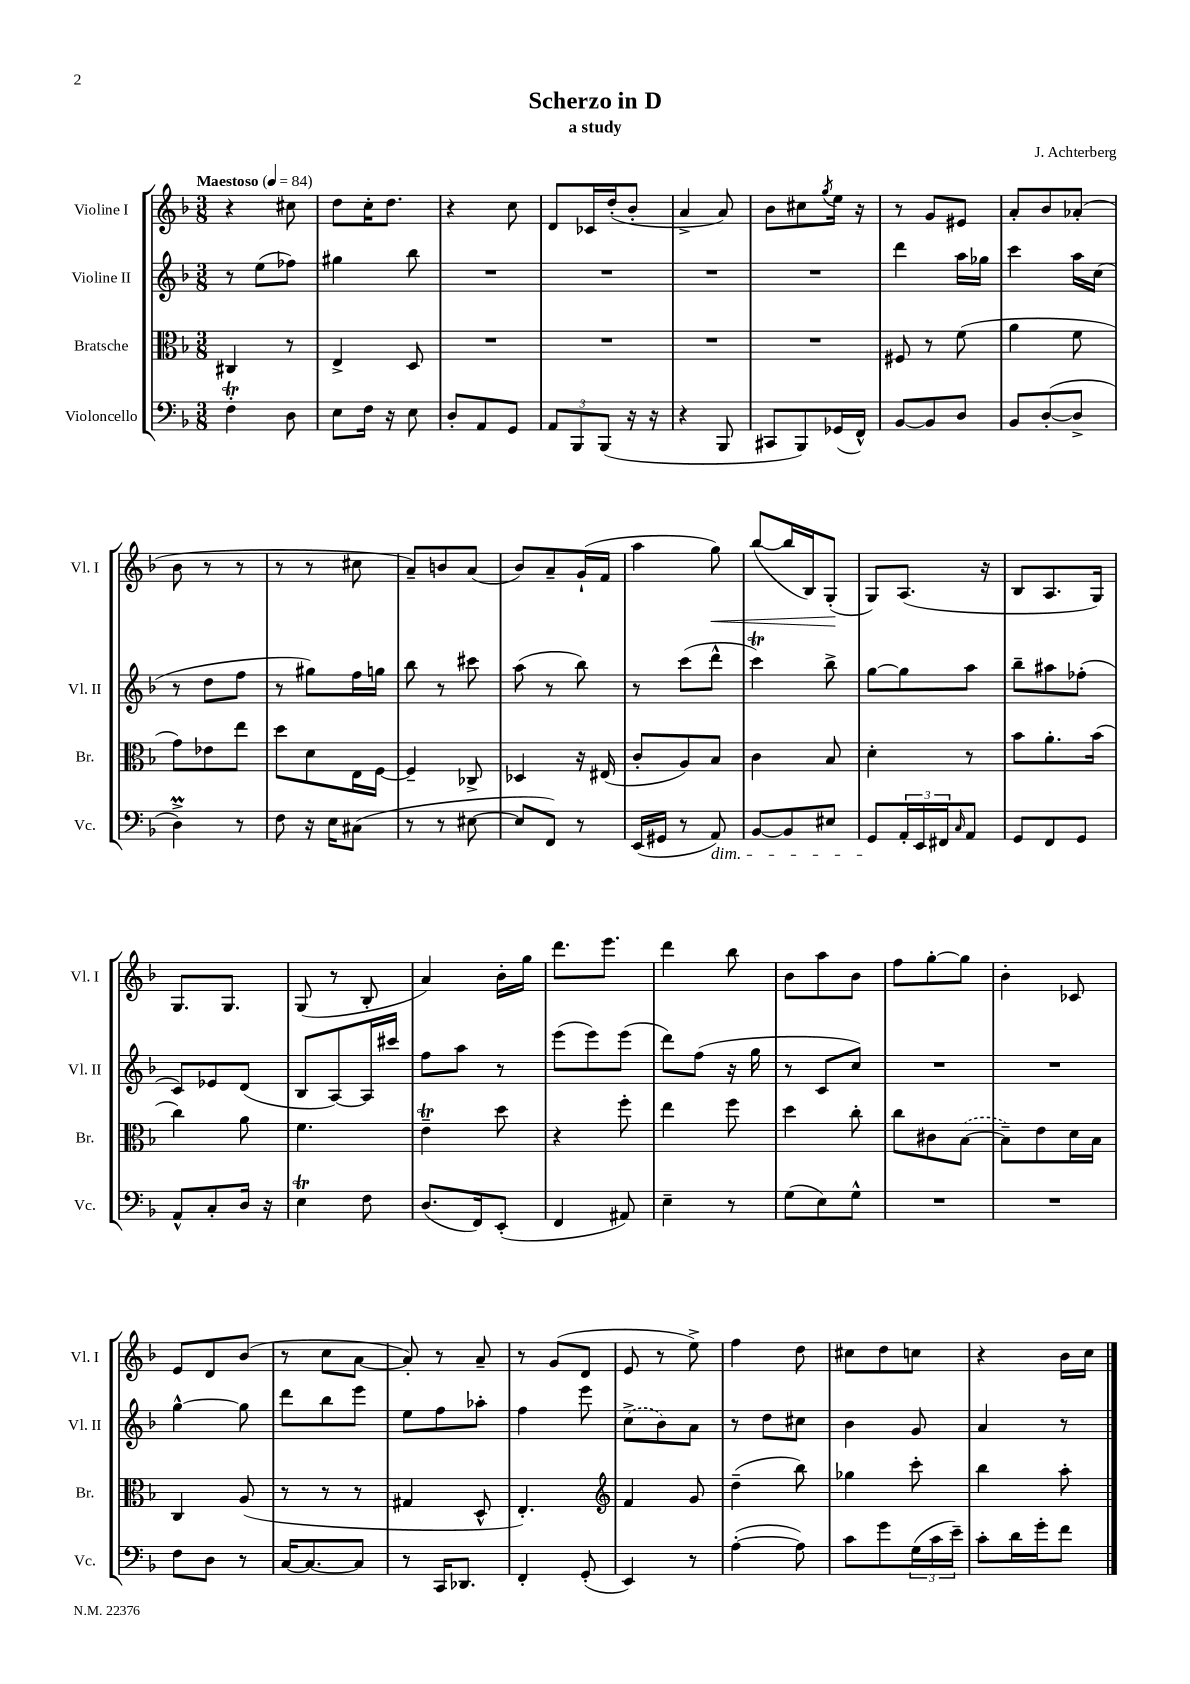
\header { title = "Scherzo in D" composer = "J. Achterberg" subtitle = "a study" }
<<
\new StaffGroup <<
\new Staff = "s0" \with { instrumentName = "Violine I" shortInstrumentName = "Vl. I" } {
    \clef treble \key f \major \numericTimeSignature \time 3/8 \tempo "Maestoso" 4 = 84
    r4 cis''8 |
    d''8 c''16-. d''8. |
    r4 c''8 |
    d'8 ces'16 d''16-.( bes'8-. |
    a'4-> a'8) |
    bes'8 cis''8 \acciaccatura { g''8 } e''16 r16 |
    r8 g'8 eis'8 |
    a'8-. bes'8 aes'8-.( |
    bes'8 r8 r8 |
    r8 r8 cis''8 |
    a'8--) b'8 a'8( |
    bes'8) a'8-- g'16-!( f'16 |
    a''4 g''8\<) |
    bes''8~( bes''16 bes16) g8-.\!( |
    g8) a8.( r16 |
    bes8 a8. g16) |
    g8. g8. |
    g8( r8 bes8-. |
    a'4) bes'16-. g''16 |
    d'''8. e'''8. |
    d'''4 bes''8 |
    bes'8 a''8 bes'8 |
    f''8 g''8~-. g''8 |
    bes'4-. ces'8 |
    e'8 d'8 bes'8( |
    r8 c''8 a'8~ |
    a'8-.) r8 a'8-- |
    r8 g'8( d'8 |
    e'8 r8 e''8->) |
    f''4 d''8 |
    cis''8 d''8 c''8 |
    r4 bes'16 c''16 \bar "|." |
}
\new Staff = "s1" \with { instrumentName = "Violine II" shortInstrumentName = "Vl. II" } {
    \clef treble \key f \major \numericTimeSignature \time 3/8
    r8 e''8( fes''8) |
    gis''4 bes''8 |
    R4. |
    R4. |
    R4. |
    R4. |
    d'''4 a''16 ges''16 |
    c'''4 a''16 c''16( |
    r8 d''8 f''8 |
    r8 gis''8) f''16 g''16 |
    bes''8 r8 cis'''8 |
    a''8( r8 bes''8) |
    r8 c'''8( d'''8-^ |
    c'''4\trill) bes''8-> |
    g''8~ g''8 a''8 |
    bes''8-- ais''8 fes''8-.( |
    c'8) ees'8 d'8( |
    bes8 a8~) a16 cis'''16 |
    f''8 a''8 r8 |
    e'''8( e'''8) e'''8( |
    d'''8) f''8( r16 g''16 |
    r8 c'8 c''8) |
    R4. |
    R4. |
    g''4~-^ g''8 |
    d'''8 bes''8 e'''8 |
    e''8 f''8 aes''8-. |
    f''4 e'''8 |
    \once \slurDashed c''8->( bes'8) a'8 |
    r8 d''8 cis''8 |
    bes'4 g'8 |
    a'4 r8 \bar "|." |
}
\new Staff = "s2" \with { instrumentName = "Bratsche" shortInstrumentName = "Br." } {
    \clef alto \key f \major \numericTimeSignature \time 3/8
    cis4 r8 |
    e4-> d8 |
    R4. |
    R4. |
    R4. |
    R4. |
    fis8 r8 f'8( |
    a'4 f'8 |
    g'8) ees'8 e''8 |
    d''8 d'8 e16 f16~ |
    f4-- ces8-> |
    des4 r16 eis16( |
    c'8-. a8) bes8 |
    c'4 bes8 |
    d'4-. r8 |
    bes'8 a'8.-. bes'16( |
    c''4) a'8 |
    f'4. |
    e'4--\trill d''8 |
    r4 f''8-. |
    e''4 f''8 |
    d''4 c''8-. |
    c''8 cis'8 \once \slurDashed bes8~( |
    bes8--) e'8 d'16 bes16 |
    c4 a8( |
    r8 r8 r8 |
    gis4 d8-^ |
    e4.-.) |
    \clef treble f'4 g'8 |
    d''4--( bes''8) |
    ges''4 c'''8-. |
    bes''4 a''8-. \bar "|." |
}
\new Staff = "s3" \with { instrumentName = "Violoncello" shortInstrumentName = "Vc." } {
    \clef bass \key f \major \numericTimeSignature \time 3/8
    f4-.\trill d8 |
    e8 f16 r16 e8 |
    d8-. a,8 g,8 |
    \tuplet 3/2 { a,8 bes,,8 bes,,8( } r16 r16 |
    r4 bes,,8 |
    cis,8 bes,,8) ges,16( f,16-^) |
    bes,8~ bes,8 d8 |
    bes,8 d8~-.( d8-> |
    d4->\prall) r8 |
    f8 r16 e16 cis8( |
    r8 r8 eis8~ |
    eis8 f,8) r8 |
    e,16( gis,16 r8 a,8\dim) |
    bes,8~ bes,8 eis8 |
    g,8\! \tuplet 3/2 { a,16-. e,16 fis,16 } \grace { c16 } a,8 |
    g,8 f,8 g,8 |
    a,8-^ c8-. d16 r16 |
    e4\trill f8 |
    d8.( f,16) e,8-.( |
    f,4 ais,8) |
    e4-- r8 |
    g8( e8) g8-^ |
    R4. |
    R4. |
    f8 d8 r8 |
    c16~ c8.~ c8 |
    r8 c,16 des,8. |
    f,4-. g,8-.( |
    e,4) r8 |
    a4~-.( a8) |
    c'8 g'8 \tuplet 3/2 { g16( c'16 e'16--) } |
    c'8-. d'16 g'16-. f'8 \bar "|." |
}
>>
>>
\layout { \context { \Score \remove "Bar_number_engraver" } }
